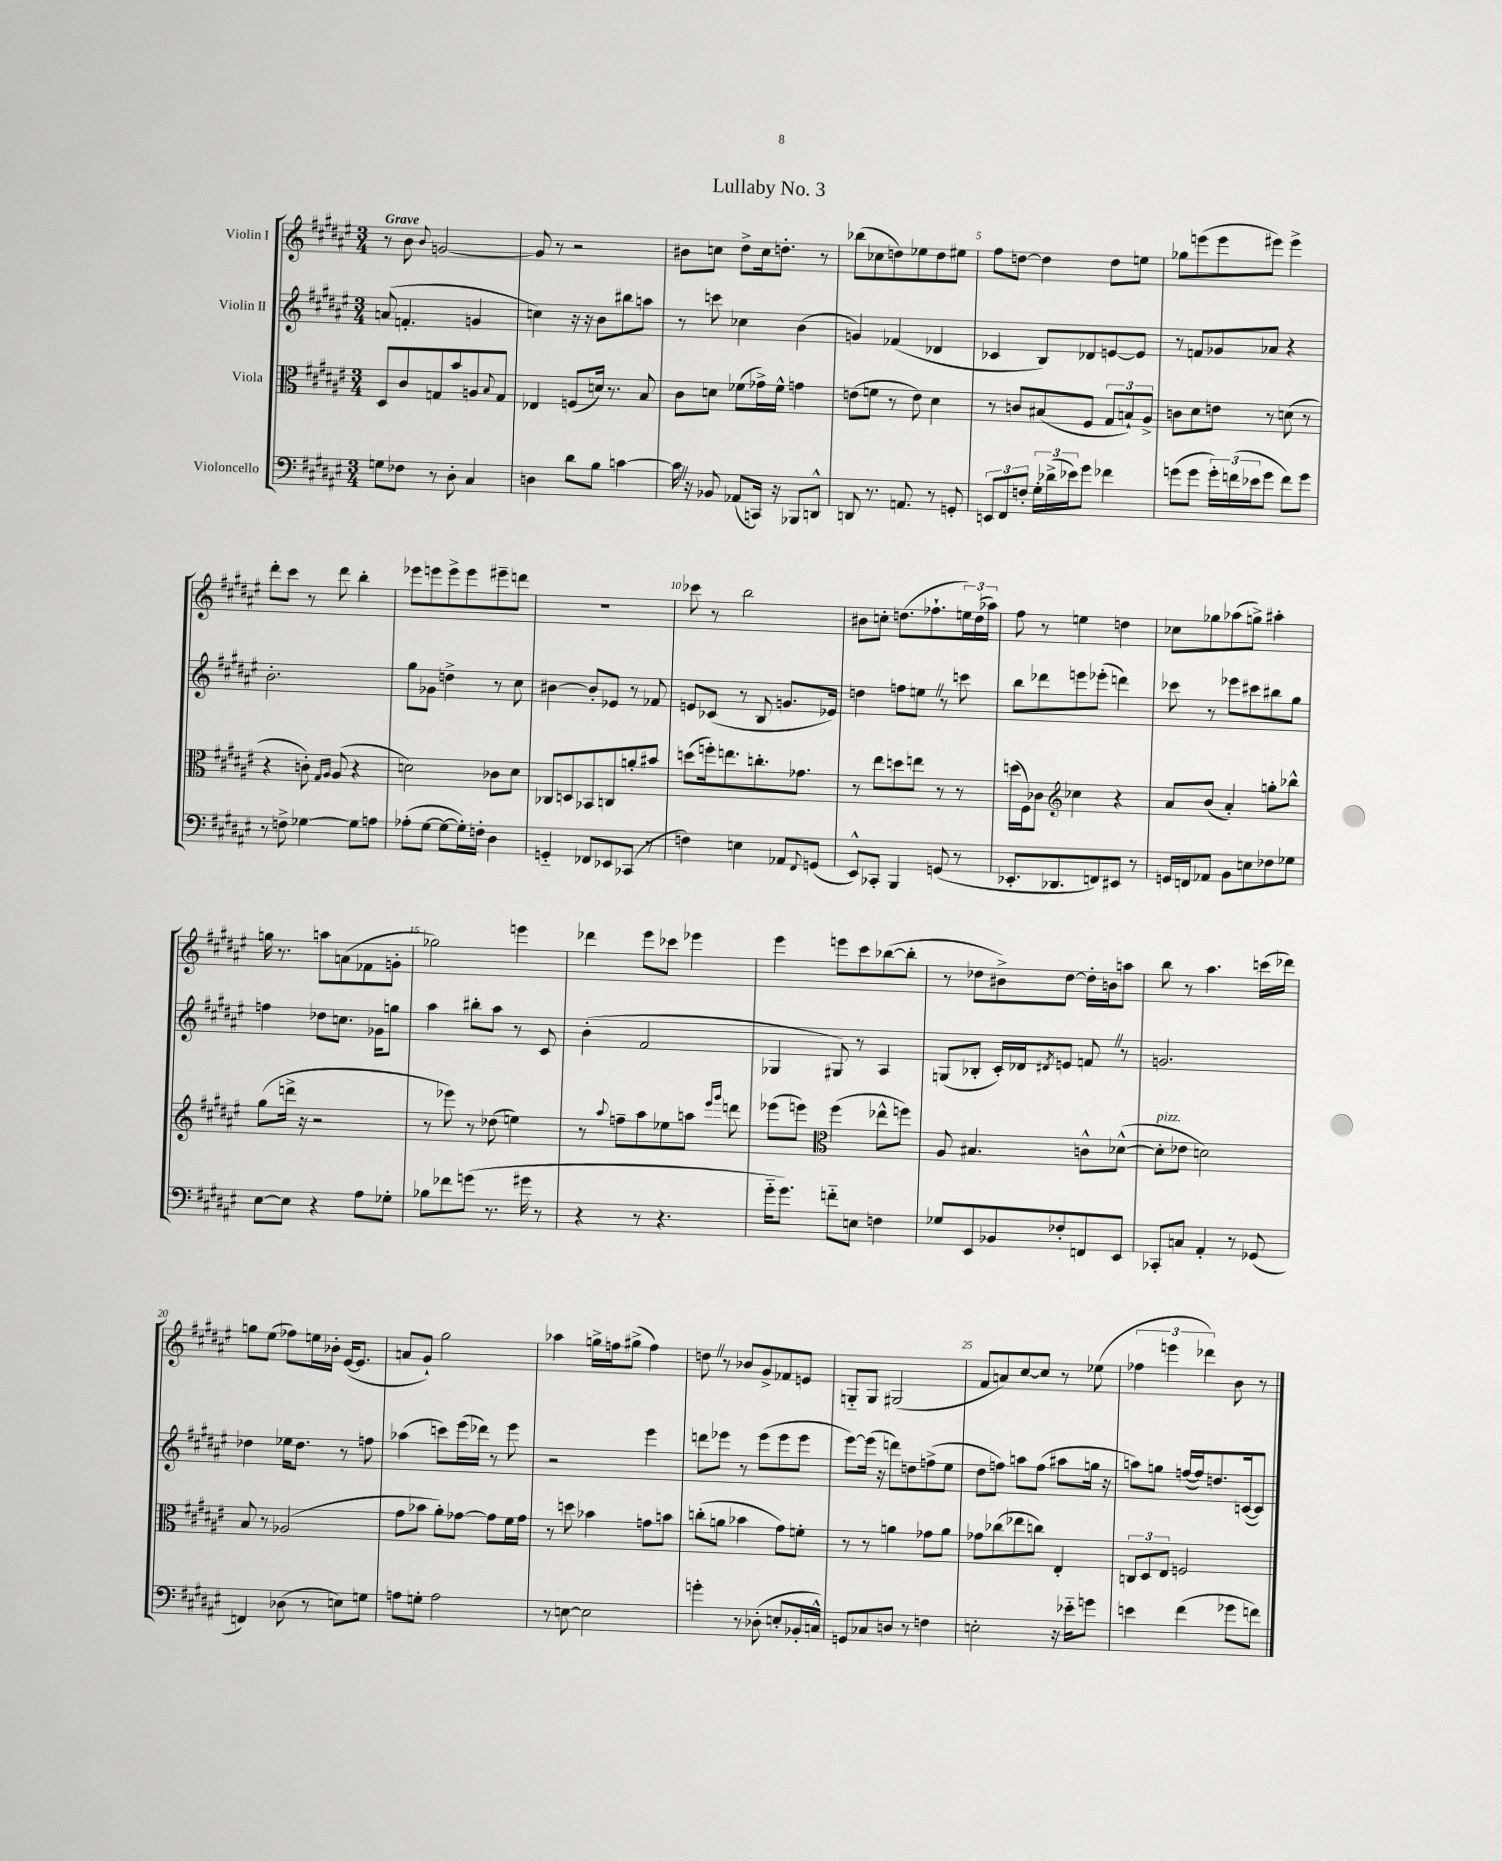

**kern	**kern	**kern	**kern
*part4	*part3	*part2	*part1
*staff4	*staff3	*staff2	*staff1
*I"Violoncello	*I"Viola	*I"Violin II	*I"Violin I
*clefF4	*clefC3	*clefG2	*clefG2
*k[f#c#g#d#a#e#]	*k[f#c#g#d#a#e#]	*k[f#c#g#d#a#e#]	*k[f#c#g#d#a#e#]
*M3/4	*M3/4	*M3/4	*M3/4
=1	=1	=1	=1
!	!	!	!LO:TX:a:B:t=Grave
8Gn\L	8D#/L	(8an/	8r
8F-X\J	8c#/	4.fn'/	8b\
.	.	.	8qqb/
8r	8Gn/	.	[2gn/
8D#'\	8b/	.	.
4C#/	8An/	4gn/	.
.	8qqB/	.	.
.	8G/J	.	.
=2	=2	=2	=2
4Dn\	4E-X/	4ccn\)	8g/]
.	.	.	8r
8d#\L	(8Fn/L	16r	2r
.	.	16r	.
8B\J	16dn/Jk)	8b\L	.
.	8.r	.	.
[4cn\	.	8bb#X\	.
.	8B/	8aan\J	.
=3	=3	=3	=3
16cZ\]	8c#\L	8r	8b#X\L
16r	.	.	.
8BB-X/	8dn\J	8cccn\	8ccn\J
(8AA-X/L	(8f-X\L	4cc-X\	8dd#^\L
16CCn/Jk)	16g-X^\L)	.	16cc\k
16r	16f-^^\JJ	.	8.ddn'\J
8BBB-X/L	4gn\	(4b\	.
8DDn^^/J	.	.	8r
=4	=4	=4	=4
8DDn/	(8en\L	4gn/)	(8bb-X\L
8.r	8fn\J	.	8cc-X\
.	8r	(4f-X/	8ddn\)
8.AAn/	.	.	.
.	8e\)	.	8ee-X\
8r	4d#\	4d-X/	8dd\
8GGn'/	.	.	8ee#X\J
=5	=5	=5	=5
12EEn/L	8r	4c-X/	8ff#\L
12FF#/	.	.	.
.	8cn/L	.	[8ddn\J
12Fn'/J	.	.	.
24G#'\LL	(8B#X/	8B/L)	4dd\]
(24d-X^\	.	.	.
24e-X\J)	.	.	.
8g#\J	8F#/J	8d-X/	.
4f-X\	12G#/L	[8en/	8dd\L
.	12Bn`/)	.	.
.	.	8e/J]	8een\J
.	12A#^/J	.	.
=6	=6	=6	=6
(8gn\L	8cn\L	8r	8gg-X\L
8g\J	8d#\	8fn/L	(8eeen\
24g'\LL)	8en\J	8g-X/	8eee\
(24fn\	.	.	.
24e-X\J	.	.	.
8g\J	8r	8a-X/J	8eee#X\J)
8f\L)	(8dn\	4r	4eee#^\
8g\J	8r	.	.
!!LO:LB:g=z
=7	=7	=7	=7
8r	4r	2.b'\	8ddd#'\L
8Fn^\	.	.	8ccc#\J
[4G-X\	8cn'\)	.	8r
.	16qqG#/LL	.	.
.	16qqA#/JJ	.	.
.	(8A#/	.	8ddd#\
8G-\L]	4r	.	4bb'\
8An\J	.	.	.
=8	=8	=8	=8
(8A-X'\L	2dn\)	8gg#\L	8eee-X\L
[8G#\J	.	8g-X\J	8eeen\
8G#\L_	.	4ddn^\	8eee^\
16G#'\L])	.	.	8eee\
16Fn'\JJ	.	.	.
4D#\	8c-X\L	8r	8eee#X~\
.	8d\J	8cc#\	8dddn\J
=9	=9	=9	=9
4GGn/	8C-X/L	[4b#X\	2.r
.	8Dn/	.	.
8FF-X/L	8BB-X/	8b#'/L]	.
8EE-X/	8Cn/	8e-X/J	.
(8CC-X/J	8an'/	8r	.
8r	8b#X/J	8f-X/	.
=10	=10	=10	=10
4Fn\)	(8ddn\L	8en/L	8ccc-X\
.	16ffn'\k)	(8c-X/J	8r
.	8.een\	.	.
4En\	.	8r	2bb\
.	8.ccn'\	8B/	.
8AA-X/L	.	8.gn/L	.
.	8.g-X\J	.	.
8qqFF#/	.	.	.
(8GGn/J	.	.	.
.	.	16e-X/Jk)	.
=11	=11	=11	=11
8EE#^^/L)	8r	4ddn\	8b#X\L
8CC-X'/J	8ee#\L	.	8ccn'\J
4BBB/	8ddn\	8ffn\L	(8.ddn\L
.	8een\J	8eenZ\J	.
.	.	.	8.ff-X`\
(8GGn/	8r	8r	.
8r	8r	8cccn\	24een\L)
.	.	.	(24dd\
.	.	.	24aa-X\JJ)
=12	=12	=12	=12
8.EE-X'/L	(16ddn\LL	8bb\L	8ff#\
.	16F#\J)	.	.
.	8c-X\J	8ddd-X\	8r
8.DD-X/	.	.	.
*	*clefG2	*	*
.	4cc-X\	8eeen\	4een\
8FFn/)	.	(8eee-X'\J	.
8EE#X/J	4r	4dddn\)	4ddn\
8r	.	.	.
=13	=13	=13	=13
16GGn/LL	8a#/L	8ccc-X\	8cc-X\L
16FFn/J	.	.	.
8AA-X/J	(8b/J	8r	8gg-X\
8BB\L	4a#'/)	8eee-X\L	(8aa-X\
8En\	.	8ccc#X\	8ggn^\J)
8F-X\	8ggn'\L	8bb#X\	4aa#X'\
8G-X\J	8bb-X^^\J	8gg#\J	.
!!LO:LB:g=z
=14	=14	=14	=14
[8E#\L	(8gg#\L	4ffn\	16ggn\
.	.	.	8.r
8E#\J]	16dddn^\Jk	.	.
.	16r	.	.
4r	2r	8dd-X\L	8aan\L
.	.	8.ccn\J	(8an\
8A#\L	.	.	8f-X\
.	.	16g-X\KL	.
8G-X'\J	.	8ggn\J	8gn'\J
=15	=15	=15	=15
8B-X\L	8r	4aa#\	2gg-X\)
8f-X\	8eee-X\)	.	.
(8gn\J	8r	8bb#X'\L	.
8.r	(8dd-X\	8aa#\J	.
.	4een\)	8r	4eeen\
16g#X\	.	.	.
8r	.	8c#/	.
=16	=16	=16	=16
4r	8r	(4b'\	4ddd-X\
.	8qqaa#/	.	.
.	8ffn~\L	.	.
8r	8aa#\	2f#/	8eee#\L
4.r	8ee-X\	.	8ccc-X\J
.	8aan\J	.	4eee-X\
.	16qqeee#/LL	.	.
.	16qqggg#/JJ	.	.
.	8dddn\	.	.
=17	=17	=17	=17
16g#\KL	(8eee-X\L	4G-X/	4eee#\
8.g#\J)	.	.	.
.	8eeen\J)	.	.
*	*clefC3	*	*
8fn\L	(4ff#\	8G#X/)	8eeen\L
8En\J	.	8r	8ccc#\
4Fn\	8ee-X^^\L	4A#/	([8bb-X\
.	8ffn\J)	.	8bb-'\J]
=18	=18	=18	=18
8G-X/L	8A#/	(8Gn/L	8r
8EE#/	4.B#X/	8B-X'/J	8dd-X\L
8BB-X/	.	16c#'/LL)	8b#X^\)
.	.	16d-X/J	.
.	.	8qd#X/	.
8F-X'/	.	8en/J	[8dd-\J
8FFn/	8cn^^\L	8fnZ/	16dd-'\LL]
.	.	.	16bn\J
8EE#/J	([8d-X^^\J	8r	8aan\J
=19	=19	=19	=19
!	!LO:TX:a:i:t=pizz.	!	!
8CC-X'/L	8d-'\L]	2.gn/	8bb\
8Cn/J	8e-X\J	.	8r
4AA#'/	2dn\)	.	4.aa#\
8r	.	.	.
(8GG-X/	.	.	(16cccn\LL
.	.	.	16ddd-X\JJ)
!!LO:LB:g=z
=20	=20	=20	=20
4FFn/)	8B/	4dd-X\	8ggn\L
.	8r	.	(8ee#\J
(8D-X\	(2A-X/	16ee-X\KL	8ff-X\L)
.	.	8.dd-\J	.
8r	.	.	16een\L
.	.	.	16b-X'\JJ
8En\L)	.	8r	([16e#/KL
.	.	.	8.e#/J]
8Gn\J	.	8ffn\	.
=21	=21	=21	=21
8An\L	8g#\L	(4aa-X\	8an/L
8Gn'\J	8b-X\J	.	8g#`/J)
2A\	8a#'\L)	8cccn\L)	2gg#\
.	[8g-X\J	(16eee#\L	.
.	.	16ddd-X\JJ)	.
.	8g-\L]	8r	.
.	16f#\L	8eee#\	.
.	16g-\JJ	.	.
=22	=22	=22	=22
8r	8r	2r	4aa-X\
[8En\	8ddn\	.	.
2E\]	4b-X\	.	16ggn^\LL
.	.	.	16ffn\J
.	.	.	(8gg#X^\J
.	8gn\L	4eee#\	4ff\)
.	8bn\J	.	.
=23	=23	=23	=23
4gn'\	(8ccn'\L	8dddn\L	8ddnZ\
.	8an\J	8eee-X\J	8r
8r	4b-X\	8r	8b-X/L
(8D-X'\	.	(8eee-\L	8g#^/
8En'/L	8g#\L)	8eee-\	8f-X/
16BB-X'/L	8fn'\J	8eee-\J	8en/J
16Cn^^/JJ)	.	.	.
=24	=24	=24	=24
8GGn/L	8r	[8eee#\L)	8Gn/L
8C-X/	8r	(16eee#\Jk]	8G/J
.	.	16r	.
8Dn/J	4an\	8dddn\L)	(2G#X/
8r	.	8ddn\	.
4Fn\	8g-X\L	(8ffn^\	.
.	8a\J	8ee#\J	.
=25	=25	=25	=25
2En'\	8g-X\L	8dd#\L	8f#/L
.	(8cc-X\	8ffn\J)	8an/)
.	8ee-X\	8aan\L	[8cc#/
.	8ccn\J)	(8ff\J	8cc#/J]
16r	4E#'/	8aa#X\L	8r
16e-X\KL	.	.	.
8gn\J	.	16ggn\Jk	(8ee-X\
.	.	16r	.
=26	=26	=26	=26
4en\	12Cn/L	8aan\L)	6ff-X\
.	12D#/	.	.
.	.	8ggn\J	.
.	12E#/J	.	6eeen\
(4f#\	2Fn/	([16ffn/LL	.
.	.	16ff/J])	.
.	.	.	6ddd-X\)
.	.	8.ddn/	.
8g-X\L	.	.	8b\
.	.	([16cn/k	.
8fn\J)	.	8c/J])	8r
==	==	==	==
*-	*-	*-	*-
